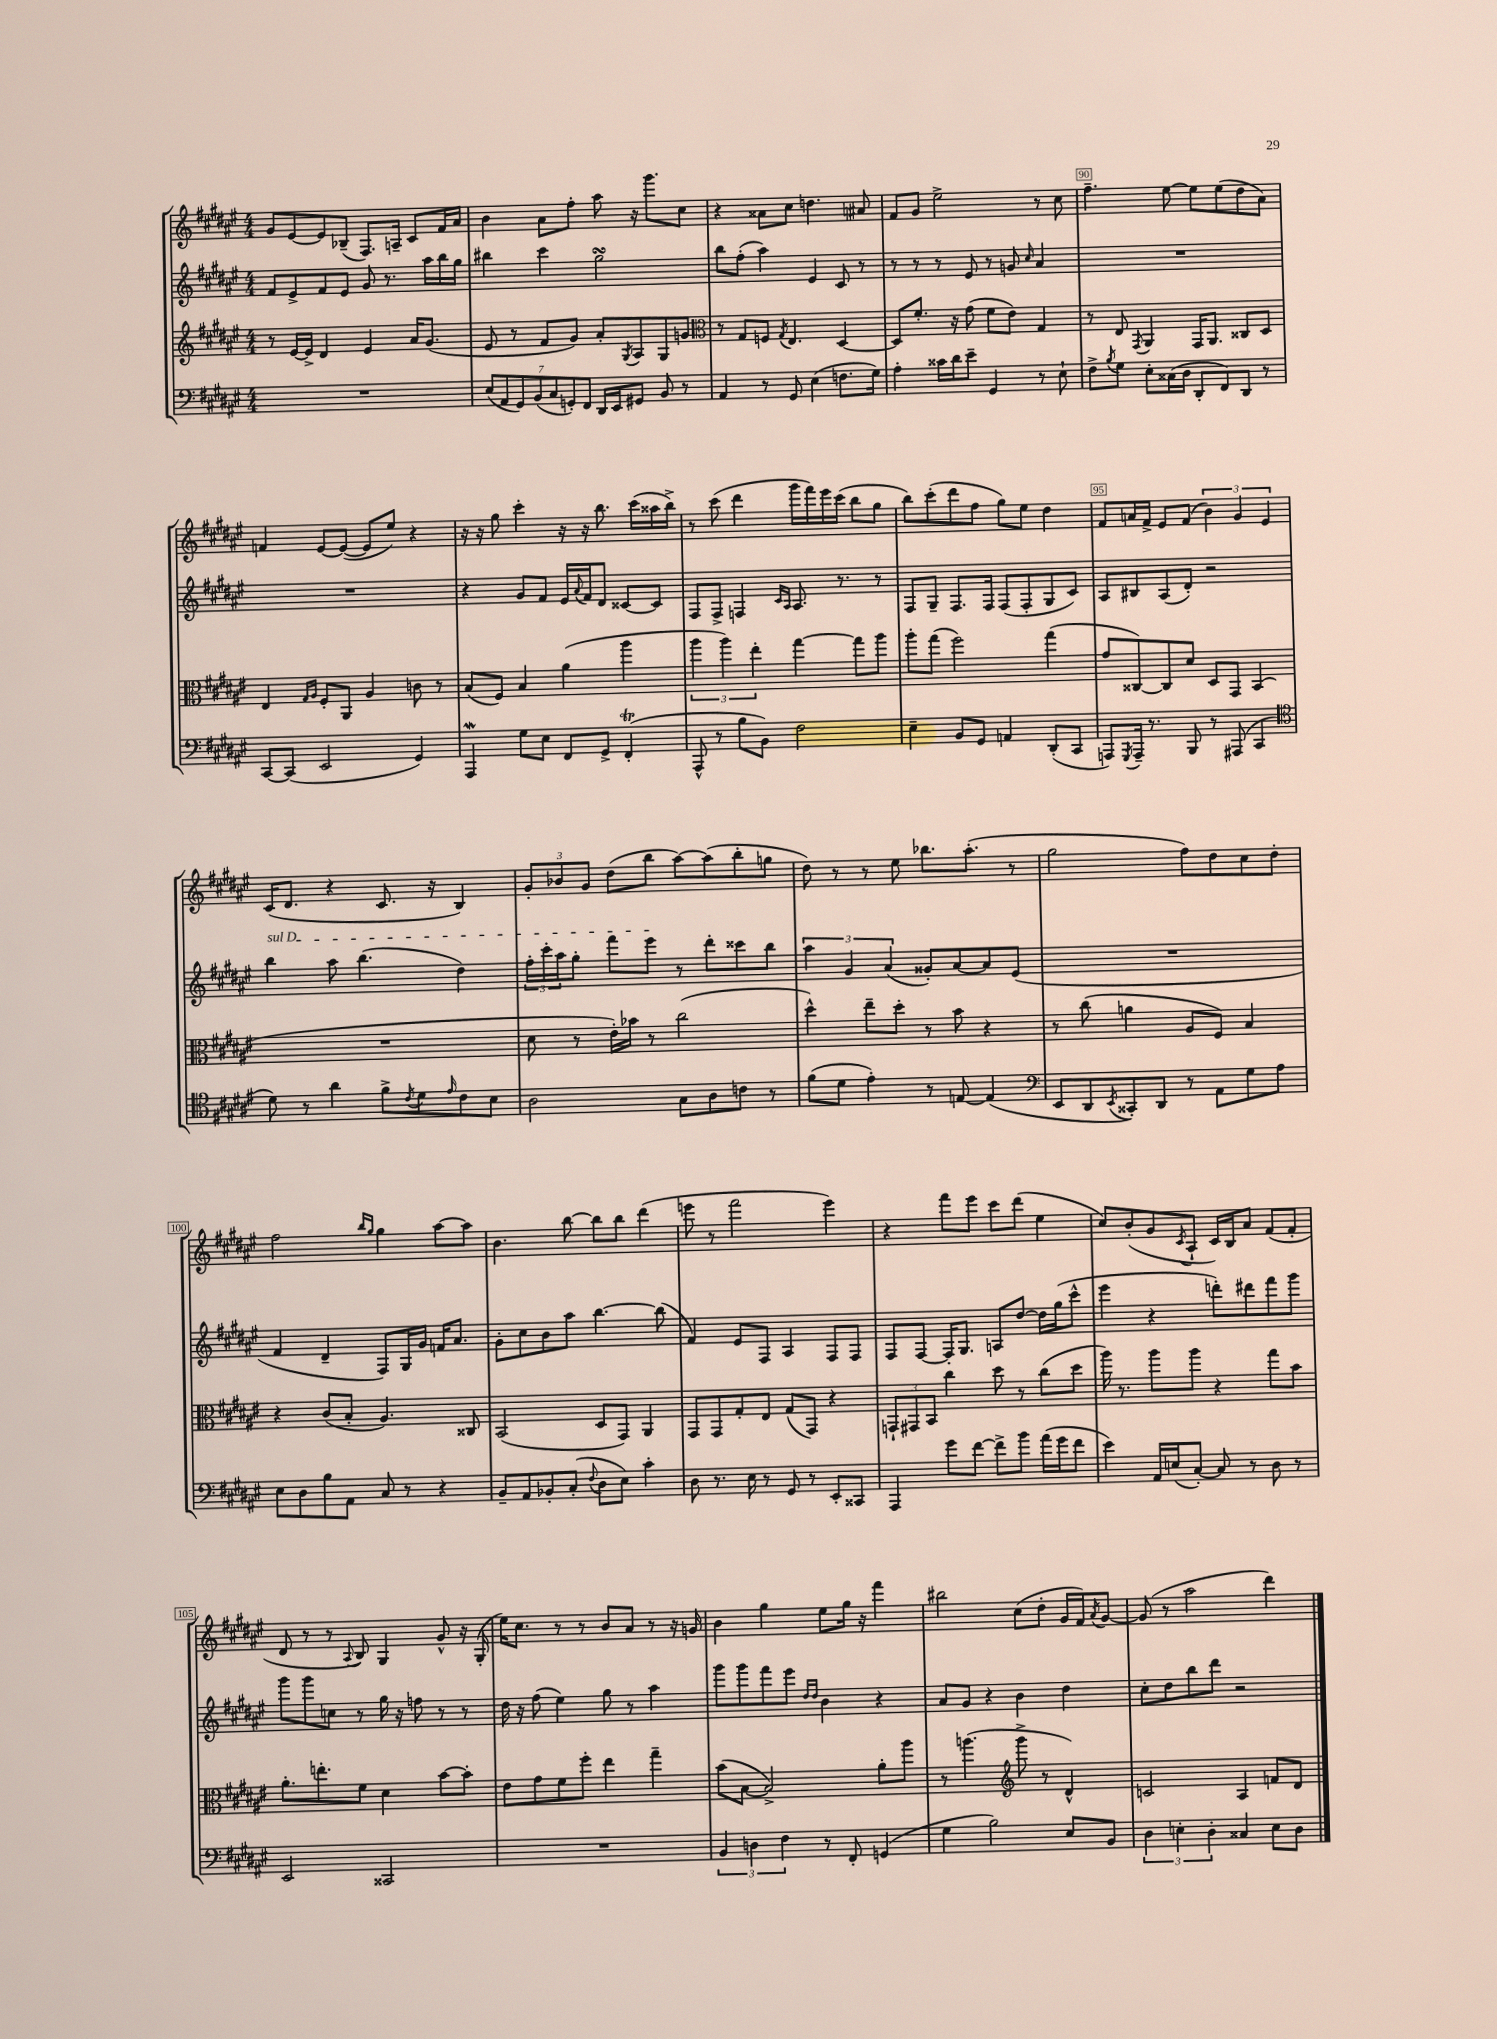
<<
\new StaffGroup <<
\new Staff = "s0" {
    \clef treble \key fis \major \numericTimeSignature \time 4/4
    gis'8 eis'8~ eis'8 bes8--( fis8.) a16-- cis'8 fis'16 ais'16 |
    b'4 ais'8 fis''8-. ais''8 r16 gis'''8. cis''8 |
    r4 aisis'8 cis''8 d''4. ais'8 |
    fis'8 gis'8 eis''2-> r8 cis''8 |
    fis''4.-- eis''8~ eis''8 eis''8( dis''8 ais'8) |
    f'4 eis'8~ eis'8~( eis'8 eis''8) r4 |
    r16 r16 gis''8 cis'''4-. r16 r16 b''8. cis'''16( aisis''16 b''16->) |
    r8 cis'''8( dis'''4 gis'''16 fis'''16) eis'''16 cis'''16( b''8 gis''8 |
    b''8) cis'''8-.( dis'''8 fis''8 gis''8) eis''8 dis''4 |
    fis'8 a'16 fis'16-> eis'8 fis'8( \tuplet 3/2 { b'4) gis'4 eis'4 } |
    cis'16( dis'8. r4 cis'8. r16 b4) |
    \tuplet 3/2 { gis'8-. bes'8 gis'8 } dis''8( b''8 ais''8~) ais''8( b''8-. g''8 |
    dis''8) r8 r8 eis''8 bes''8. ais''8.-.( r8 |
    gis''2 fis''8) dis''8 cis''8 dis''8-. |
    fis''2 \grace { b''16 gis''16 } gis''4 ais''8~ ais''8 |
    b'4. b''8~ b''8 b''8 dis'''4( |
    e'''8 r8 fis'''2 e'''4) |
    r4 fis'''8 eis'''8 cis'''8 dis'''8( eis''4 |
    cis''8) b'8-.( gis'8 \acciaccatura { cis'8 } ais8-! cis'16) b16 ais'8 fis'8( fis'8-. |
    dis'8 r8 r8 \appoggiatura { ais8 } b8) gis4 gis'8-^ r16 gis16-.( |
    eis''16) cis''8. r8 r8 b'8 ais'8 r8 r16 g'16 |
    b'4 gis''4 eis''8 gis''16 r16 fis'''4 |
    bis''2 cis''8( dis''8-. gis'16 fis'16) \acciaccatura { ais'8 } gis'8~ |
    gis'8( r8 ais''2 dis'''4) \bar "|." |
}
\new Staff = "s1" {
    \clef treble \key fis \major \numericTimeSignature \time 4/4
    fis'8 eis'8-> fis'8 eis'8 gis'8 r8. ais''16 b''16 gis''16 |
    bis''4 cis'''4 gis''2\turn |
    b''8 fis''8-.( ais''4) eis'4 cis'8 r8 |
    r8 r8 r8 eis'8 r8 g'8 \grace { cis''16 } ais'4 |
    R1 |
    R1 |
    r4 gis'8 fis'8 eis'16 \appoggiatura { ais'8 } fis'16 dis'8 cisis'8~ cisis'8 |
    fis8 fis8-> f4 \grace { cis'16 ais16 } ais8. r8. r8 |
    fis8 gis8-- fis8. fis16 fis8( fis8-. gis8 cis'8) |
    ais8 bis8 ais8( dis'8-.) r2 |
    \once \override TextSpanner.bound-details.left.text = \markup { \italic "sul D" } b''4\startTextSpan ais''8 b''4.( dis''4) |
    \tuplet 3/2 { fis''16-. cis'''16-. ais''16 } gis''8-. fis'''8 eis'''8\stopTextSpan r8 dis'''8-. cisis'''8 b''8 |
    \tuplet 3/2 { ais''4 gis'4 ais'4( } gisis'8-.) ais'8~ ais'8 eis'8( |
    R1 |
    fis'4 dis'4-- fis8) gis16 gis'16 f'16 ais'8. |
    gis'8-. cis''8 b'8 ais''8 b''4.~ b''8( |
    fis'4) eis'8 fis8 ais4 fis8 fis8 |
    fis8 fis8~ fis16-. gis8. a8 dis''8~ dis''16 gis''16( cis'''8-^ |
    eis'''4 r4 d'''8-.) dis'''8 fis'''8 gis'''8 |
    gis'''8 gis'''8 c''8 r8 gis''16 r16 f''8 r8 r8 |
    dis''16 r16 fis''8( eis''4) gis''8 r8 ais''4 |
    gis'''8 gis'''8 fis'''8 eis'''8 \grace { dis''16 dis''16 } b'4 r4 |
    ais'8 gis'8 r4 b'4 dis''4 |
    cis''8-. dis''8 b''8 dis'''8 r2 \bar "|." |
}
\new Staff = "s2" {
    \clef treble \key fis \major \numericTimeSignature \time 4/4
    r8 eis'16~ eis'16-> dis'4 eis'4 ais'16 gis'8.( |
    eis'8 r8 fis'8 gis'8) ais'8-. \acciaccatura { gis8 } ais8 gis8 g'8 |
    \clef alto r8 gis8 f8 \acciaccatura { gis8 } eis4. dis4~ |
    dis8 fis'8.-. r16 gis'8( fis'8 eis'8) gis4 |
    r8 eis8 \acciaccatura { gis,8 } ais,4 gis,16 ais,8. cisis8 dis8 |
    eis4 \grace { gis16 ais16 } fis8-. ais,8 ais4 c'8 r8 |
    b8( fis8) b4 ais'4( ais''4 |
    \tuplet 3/2 { ais''4 ais''4) eis''4-. } gis''4~ gis''8 ais''8 |
    ais''8-. gis''8( fis''2) gis''4( |
    gis'8 cisis8~) cisis8 dis'8 dis8 gis,8 b,4( |
    R1 |
    dis'8 r8 eis'16-.) bes'16 r8 cis''2( |
    dis''4-^) eis''8-- dis''8-. r8 b'8 r4 |
    r8 cis''8( a'4 ais8 fis8) b4 |
    r4 cis'8( b8-. ais4.) cisis8 |
    b,2( dis8 gis,8) ais,4 |
    gis,8 gis,8 gis8-. eis8 gis8( gis,8) r4 |
    \tuplet 3/2 { g,8-! gis,8 b,8 } cis''4 dis''8 r8 cis''8( dis''8 |
    ais''16) r8. ais''8 ais''8 r4 gis''8 b'8 |
    ais'8.-. e''8.-. fis'8 dis'4 b'8~ b'8-. |
    eis'8 gis'8 fis'8 fis''8-. eis''4 gis''4-- |
    b'8( b8~ b2->) ais'8-. ais''8 |
    r8 a''4.( \clef treble gis'''8-> r8 dis'4-^) |
    c'2 ais4 f'8 dis'8 \bar "|." |
}
\new Staff = "s3" {
    \clef bass \key fis \major \numericTimeSignature \time 4/4
    R1 |
    \tuplet 7/4 { eis8( ais,8 gis,8) b,8( cis8 g,8-.) fis,8 } dis,16 eis,16 gis,8 b,8 r8 |
    ais,4 r8 gis,8 eis4( f8. gis16) |
    ais4-. cisis'16 dis'16 eis'8-- gis,4 r8 eis8-! |
    fis8-> \acciaccatura { b8 } gis8 eis8-. cisis16( dis16 dis,8-. fis,8) dis,8 r8 |
    cis,8~ cis,8( eis,2 gis,4) |
    ais,,4\mordent gis8 eis8 fis,8 gis,8-> fis,4-.\trill( |
    ais,,8-^ r8 b8 b,8) fis2 |
    eis4-- b,8 gis,8 a,4 dis,8-.( cis,8 |
    a,,8) \acciaccatura { gis,,8 } a,,16-- r8. b,,8 r8 ais,,8( cis,4 |
    \clef tenor dis'8) r8 ais'4 fis'8-> \acciaccatura { cis'8 } dis'8 \grace { eis'16 } cis'8 b8 |
    ais2 gis8 ais8 c'8 r8 |
    fis'8( dis'8 eis'4-.) r8 e8~ e4( |
    \clef bass eis,8 dis,8 \acciaccatura { eis,8 } cisis,8-.) dis,8 r8 ais,8 gis8 ais8 |
    eis8 dis8 b8 ais,8 cis8 r8 r4 |
    b,8-- ais,8 bes,8-. cis8-.( \appoggiatura { fis8 } dis8 eis8) cis'4-. |
    dis8 r8. eis16 r8 gis,8 r8 eis,8-. cisis,8 |
    ais,,4 gis'8 fis'8~ fis'8-> b'8 ais'16( gis'16 fis'8 |
    eis'4) ais,16 e16( cis8~-.) cis8 r8 dis8 r8 |
    eis,2 cisis,2 |
    R1 |
    \tuplet 3/2 { b,4 d4 fis4 } r8 fis,8-. g,4( |
    gis4 b2) eis8 b,8 |
    \tuplet 3/2 { dis4 e4-. dis4-. } cisis4 e8 dis8 \bar "|." |
}
>>
>>
\layout { \context { \Score currentBarNumber = #86 \override BarNumber.break-visibility = ##(#f #t #t) barNumberVisibility = #(every-nth-bar-number-visible 5) \override BarNumber.stencil = #(make-stencil-boxer 0.1 0.3 ly:text-interface::print) } }
